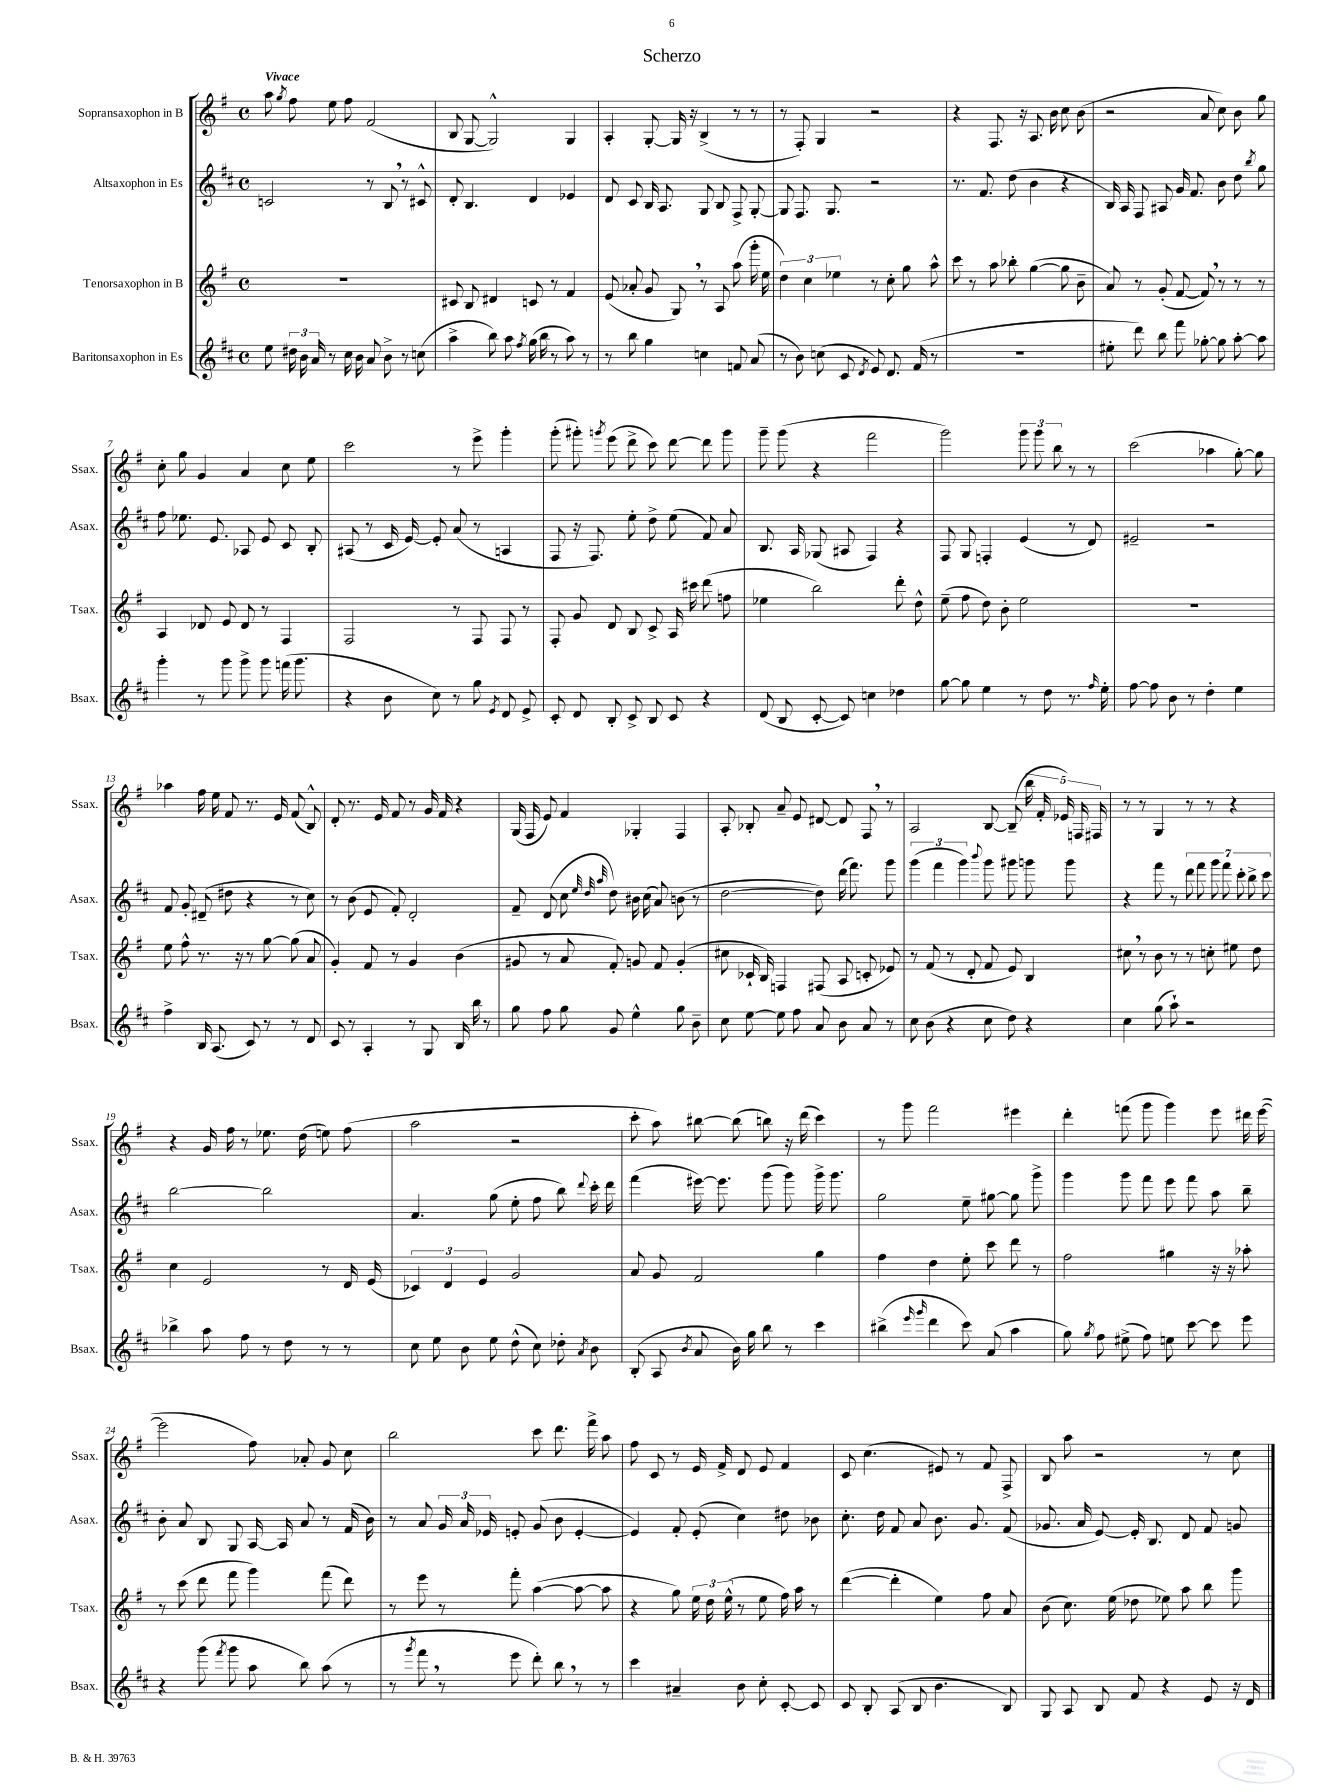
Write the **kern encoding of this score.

**kern	**kern	**kern	**kern
*staff4	*staff3	*staff2	*staff1
*clefG2	*clefG2	*clefG2	*clefG2
*k[f#c#]	*k[f#]	*k[f#c#]	*k[f#]
*M4/4	*M4/4	*M4/4	*M4/4
*met(c)	*met(c)	*met(c)	*met(c)
8ee\	1r	2c/	8aa\
.	.	.	8qgg/
24dd#\	.	.	8ff#\
24b\	.	.	.
24a/	.	.	.
8r	.	.	8ee\
16cc#\	.	.	8ff#\
16b\	.	.	.
8a/	.	8r	(2f#/
8b^\	.	8B/	.
8r	.	8r	.
(8cc\	.	8c#^^/	.
=	=	=	=
4aa^\	8c#/	8d'/	8B/
.	8B/	4.B/	[8G/
8bb\)	4d#/	.	2G^^/])
8aa\	.	.	.
8qff#/	.	.	.
(16gg\	8c/	4d/	.
16bb\	.	.	.
8r	8r	.	.
8aa\)	4f#/	4e-/	4G/
8r	.	.	.
=	=	=	=
8r	(8e/	8d/	4A'/
8bb\	8a-'/	8c#/	.
4gg\	8g/	16B/	[8G'/
.	.	8.A/	.
.	8G/)	.	16G/]
.	.	.	16r
4cc\	8r	8G/	(4B^/
.	8A/	8B/	.
8f/	(8aa\	8F#^/	8r
(8a/	16ggg'\	[8G'/	8r
.	16ee\	.	.
=	=	=	=
8r	6dd\)	8G/]	8r
8b\)	.	8.F#/	8F#'/)
.	6cc\	.	.
(8cc\	.	.	4G/
.	.	8.G/	.
.	6ee-\	.	.
8c#/	.	.	.
8qd/	.	.	.
8e/)	8r	2r	2r
8.d/	8cc'\	.	.
.	8gg\	.	.
(16f#/	.	.	.
8r	8aa^^\	.	.
=	=	=	=
1r	8ccc\	8.r	4r
.	8r	.	.
.	.	8.f#/	.
.	8aa\	.	8.F#/
.	8bb-'\	(8dd\	.
.	.	.	16r
.	([4gg\	4b\	8.A/
.	.	.	16b\
.	8gg\]	4r	8cc\
.	8b~\	.	(8b\
=	=	=	=
8ee#'\	8a/)	16B/)	2r
.	.	16A/	.
8ddd\)	8r	8F#/	.
8bb\	(8g'/	8A#/	.
8fff#\	[8f#/	16g/	.
.	.	8.f#/	.
[8gg-'\	8f#/])	.	8a/
8gg-\]	8r	8b\	8cc\)
[8aa'\	8r	8dd\	8b\
.	.	8qbb/	.
8aa\]	8r	8gg\	8gg\
=	=	=	=
4ggg'\	4A/	8ff#\	8cc'\
.	.	8.ee-\	8gg\
8r	8d-/	.	4g/
.	.	8.e/	.
8ggg\	8e/	.	.
8ggg^\	8d-/	8A-/	4a/
8ggg\	8r	8e/	.
(16fff\	4F#/	8c#/	8cc\
8.ggg\	.	.	.
.	.	8B'/	8ee\
=	=	=	=
4r	2F#/	(8A#/	2ccc\
.	.	8r	.
8b\	.	16c#/	.
.	.	[16e/)	.
8cc#\)	.	8e'/]	.
8r	8r	(8a/	8r
8gg\	8F#/	8r	8eee^\
8qe/	.	.	.
8d/	8F#/	4A/	4ggg'\
8e^/	8r	.	.
=	=	=	=
8c#'/	8F#'/	8F#/	(8ggg'\
8d/	8g/	16r	8ggg#'\)
.	.	8.F#/)	.
.	.	.	8qggg/
8B'/	8d/	.	(8eee\
8c#^/	8B/	8ee'\	8ddd^\
8B/	8c^/	8dd^\	8ccc\)
8c#/	16A/	(8ee\	[8ddd\
.	16ccc#\	.	.
4r	(8ddd\	8f#/)	8ddd\]
.	8ff\	8a/	8ggg\
=	=	=	=
(8d/	4ee-\	8.B/	8ggg~\
8B/	.	.	(8ggg\
.	.	16A/	.
[8c#'/	2bb\)	(8G-/	4r
8c#/])	.	8A#/	.
4cc\	.	4F#/)	2fff#\
4dd-\	8ddd'\	4r	.
.	8dd^^\	.	.
=	=	=	=
[8gg\	(8ee~\	8F#/	2ggg\)
8gg\]	8ff#\	8G/	.
4ee\	8dd\)	4F'/	.
.	8b'\	.	.
8r	2ee\	(4e/	12ggg\
.	.	.	12ggg\
8dd\	.	.	.
.	.	.	12bb\
8.r	.	8r	8r
.	.	8d/)	8r
16qqff#/	.	.	.
16ee'\	.	.	.
=	=	=	=
[8ff#\	1r	2e#~/	(2ccc\
8ff#\]	.	.	.
8b\	.	.	.
8r	.	.	.
4dd'\	.	2r	4aa-\
4ee\	.	.	[8gg'\)
.	.	.	8gg\]
=	=	=	=
4ff#^\	8ee\	8f#/	4aa-\
.	8ff#^^\	8g'/	.
16B/	8.r	(8d#~/	16ff#\
(8.A/	.	.	16ee\
.	.	8dd#\	8f#/
.	16r	.	.
8c#/)	8r	4r	8.r
8r	[8gg\	.	.
.	.	.	16e/
8r	(8gg\]	8r	(8f#/
8d/	8a/	8cc#\)	8B^^/)
=	=	=	=
8c#/	4g'/)	8r	8d'/
8r	.	(8b\	8.r
4A'/	8f#/	8e/	.
.	.	.	16e/
.	8r	8f#'/)	8f#/
8r	4g/	2d'/	8r
8G/	.	.	16g/
.	.	.	16f#/
16B/	(4b\	.	4r
16bb\	.	.	.
8r	.	.	.
=	=	=	=
8gg\	8g#/	8f#~/	(16G/
.	.	.	16F#/
8ff#\	8r	(8d/	8e/)
8gg\	8a/	8cc#\	4f#/
.	.	32qqee/	.
.	.	32qqdd/	.
.	.	32qqaa/	.
8g/	8f#'/)	8dd\)	.
4ee^^\	8g/	16b#\	4G-'/
.	.	(16cc#\	.
.	8f#/	8a/)	.
8gg\	(4g'/	(8b\	4F#/
8b~\	.	8r	.
=	=	=	=
8cc#\	8cc#\	[2dd\	8A'/
[8ee\	16c-`/	.	8B-'/
.	16B/)	.	.
8ee\]	4F/	.	8a~/
8ff#\	.	.	8e/
8a/	(8F#/	8dd\])	[8d#/
8b\	8A/	(16ddd\	8d#/]
.	.	8.fff#\)	.
8a/	8c'/	.	8F#/
8r	8e-/)	8ggg\	8r
=	=	=	=
8cc#\	8r	(6ggg\	2A/
(8b\	(8f#/	.	.
.	.	6fff#\	.
4r	8r	.	.
.	.	6ggg\)	.
.	8d'/	.	.
.	.	8qqbbb/	.
8cc#\	8f#/	8ggg\	[8B/
8dd\)	8e/)	8ggg#\	(8B~/]
4r	4B/	8ggg\	20bb\
.	.	.	20f#'/
.	.	.	20e-/)
.	.	8ggg\	.
.	.	.	20F/
.	.	.	20F#/
=	=	=	=
4cc#\	8cc#\	4r	8r
.	8r	.	8r
(8gg\	8b\	8fff#\	4G/
8aa`\)	8r	8r	.
2r	8r	14ddd\	8r
.	.	14fff#\	.
.	8cc'\	.	8r
.	.	14ggg\	.
.	.	14fff#\	.
.	8ee#\	.	4r
.	.	14ccc#'\	.
.	.	14bb^\	.
.	8dd\	.	.
.	.	14ccc#\	.
=	=	=	=
4bb-^\	4cc\	[2bb\	4r
8aa\	2e/	.	16g/
.	.	.	16ff#\
8ff#\	.	.	8r
8r	.	2bb\]	8.ee-\
8dd\	.	.	.
.	.	.	(16dd\
8r	8r	.	8ee\)
8r	16d/	.	(8ff#\
.	(16e/	.	.
=	=	=	=
8cc#\	6c-/)	4.a/	2aa\
8ee\	.	.	.
.	6d/	.	.
8b\	.	.	.
.	6e/	.	.
8ee\	.	(8gg\	.
(8dd^^\	2g/	8ee'\	2r
8cc#\)	.	8ff#\	.
8dd-'\	.	8bb\)	.
8qa/	.	8qqddd/	.
8b\	.	16ccc#'\	.
.	.	16ddd\	.
=	=	=	=
(8B'/	8a/	(4fff#\	8ccc'\
8A/	8g/	.	8aa\)
8qb/	.	.	.
8a/	2f#/	[16eee#\)	[8bb#\
.	.	8.eee#\]	.
16b\)	.	.	(8bb#\]
16gg\	.	.	.
8bb\	.	(8ggg\	8bb\)
8r	.	8ggg\)	16r
.	.	.	(16ddd\
4ccc#\	4gg\	16ggg^\	4ccc\)
.	.	8.ggg\	.
=	=	=	=
(4bb#^\	4ff#\	2gg\	8r
.	.	.	8ggg\
16qqeee/	.	.	.
16qqggg/	.	.	.
4ddd\	4dd\	.	2fff#\
8ccc#\)	8ee'\	8ee~\	.
(8a/	8ccc\	[8gg#\	.
4aa\	8ddd\	8gg#\]	4eee#\
.	8r	8ggg^\	.
=	=	=	=
8gg\)	2ff#\	4ggg\	4ddd'\
8qgg/	.	.	.
8ff#\	.	.	.
(8ee#^\	.	8ggg\	(8fff\
8ff#\)	.	8fff#\	8ggg\
8ee\	4gg#\	8eee\	4ggg\)
[8ccc#\	.	8fff#\	.
8ccc#\]	16r	8aa\	8eee\
.	16r	.	.
8eee\	8aa-'\	8bb~\	16ddd#\
.	.	.	([16eee\
=	=	=	=
4r	8r	8b'\	2eee\]
.	(8ccc\	8a/	.
(8ggg\	8ddd\	8B/	.
8qfff#/	.	.	.
8ggg\	8fff#\	8G/	.
8aa\	4ggg\)	[16A/	8ff#\)
.	.	16A/]	.
8bb\)	.	8a/	8a-'/
(8aa\	(8fff#\	8r	8g/
8r	8ddd\)	(16f#/	8cc\
.	.	16b\)	.
=	=	=	=
8r	8r	8r	2bb\
8qggg/	.	.	.
8fff#\	8eee\	8a/	.
8r	8r	24g/	.
.	.	24a/	.
.	.	24e-/	.
8eee\	8fff#'\	8e'/	.
8ddd'\)	([4aa\	(8g/	8ccc\
8bb\	.	8b\	8.ddd\
8r	8aa\_	[4e'/	.
.	.	.	16fff#^\
8r	8aa\]	.	8aa\
=	=	=	=
4ccc#\	4r	4e/])	8ff#\
.	.	.	8c/
4a#~/	8gg\)	8f#'/	8r
.	24ee\	(8e'/	16e/
.	24dd\	.	.
.	.	.	16f#^/
.	(24ee^^\	.	.
8b\	8r	4cc#\)	8d/
8cc#'\	8ee\	.	8e/
[8c#'/	16ff#\)	8dd#\	4f#/
.	16aa\	.	.
8c#/]	8r	8b-\	.
=	=	=	=
8c#/	([4ddd\	8.cc#'\	8c/
8B'/	.	.	(4.cc\
.	.	16dd\	.
(8A/	4ddd'\]	8f#/	.
8B/	.	8a/	.
4.b\	4ee\)	8.b\	8e#/)
.	.	.	8r
.	.	8.g/	.
.	8ff#\	.	8f#/
8B/)	8a/	(8f#/	8F#^/
=	=	=	=
8G/	(8b\	8.g-/	8B/
8A/	8.cc\)	.	8aa\
.	.	16a/	.
8B/	.	[8e/)	2r
.	(16ee\	.	.
8f#/	8dd-\	16e'/]	.
.	.	8.B/	.
4r	8ee-\)	.	.
.	8aa\	8d/	.
8e/	8bb\	8f#/	8r
16r	8ggg\	8g/	8cc\
16d/	.	.	.
==	==	==	==
*-	*-	*-	*-
